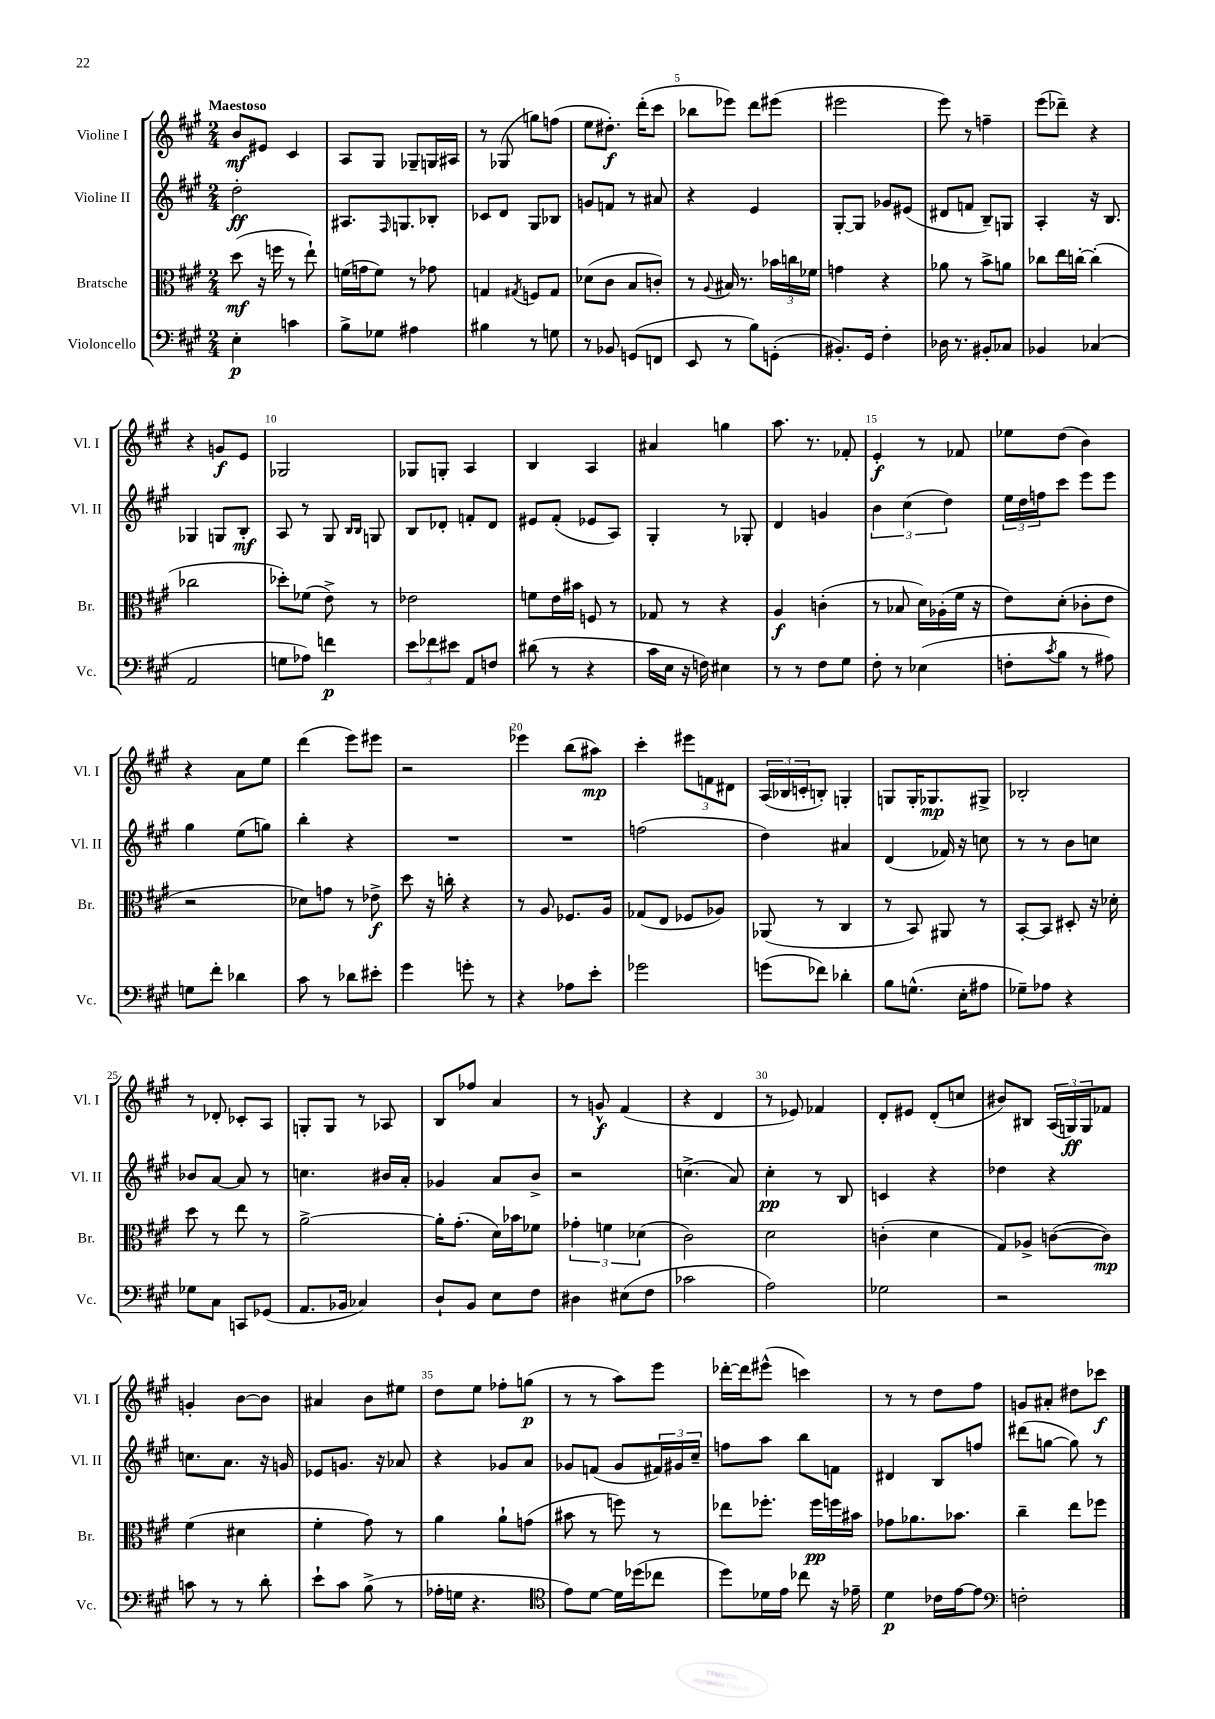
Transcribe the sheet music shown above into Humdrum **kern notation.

**kern	**kern	**kern	**kern
*staff4	*staff3	*staff2	*staff1
*clefF4	*clefC3	*clefG2	*clefG2
*k[f#c#g#]	*k[f#c#g#]	*k[f#c#g#]	*k[f#c#g#]
*M2/4	*M2/4	*M2/4	*M2/4
4E'	(8dd	2dd'	8b
.	16r	.	8e#
.	16ff	.	.
4c	8r	.	4c#
.	8ee`)	.	.
=	=	=	=
8B^	(16f	8.A#	8A
.	16g	.	.
8G-	8f)	.	8G#
.	.	16qqF#	.
.	.	8.G	.
4A#	8r	.	8G-~
.	8g-	8B-'	16G
.	.	.	16A#
=	=	=	=
4B#	4G	8c-	8r
.	.	8d	(8G-
.	8qG#	.	.
8r	8F	8G#	8gg)
8G	8G#	8B-	(8ff
=	=	=	=
8r	(8d-	8g	8ee
8BB-	8c#	8f	8.dd#')
(8GG	8B	8r	.
.	.	.	(16ddd'
8FF	8c')	8a#	8ccc#
=	=	=	=
8EE	8r	4r	8bb-
.	8qqA	.	.
8r	16B#	.	8eee-)
.	8.r	.	.
8B)	.	4e	8ddd
(8GG'	24b-	.	(8eee#
.	24cc	.	.
.	24f-	.	.
=	=	=	=
8.BB#')	4g	[8G#'	2eee#
.	.	8G#]	.
16GG#	.	.	.
4F#'	4r	8g-	.
.	.	(8e#	.
=	=	=	=
16D-	8a-	8d#	8eee)
8.r	.	.	.
.	8r	8f	8r
8BB#'	8b^	8B~)	4ff~
8C-	8a	8G	.
=	=	=	=
4BB-	8cc-	4A'	(8eee
.	16ee	.	8ddd-~)
.	[16cc'	.	.
(4C-	(4cc']	16r	4r
.	.	8.B	.
=	=	=	=
2AA	2cc-	4G-	4r
.	.	8G	8g
.	.	8B'	8e
=	=	=	=
8G	8dd-')	8A	2G-
8A-)	(8f-	8r	.
4f	8e^)	8G#	.
.	.	16qqB	.
.	.	16qqB	.
.	8r	8G	.
=	=	=	=
12e	2e-	8B	8G-
12f-	.	.	.
.	.	8d-'	8G'
12e#	.	.	.
8AA	.	8f'	4A
8F	.	8d-	.
=	=	=	=
(8d#	8f	8e#	4B
8r	16e	(8f#'	.
.	16b#	.	.
4r	8F	8e-	4A
.	8r	8A)	.
=	=	=	=
16c#	8G-	4G#'	4a#
16E	.	.	.
16r	8r	.	.
16F)	.	.	.
4E#	4r	8r	4gg
.	.	8G-'	.
=	=	=	=
8r	4A	4d	8.aa
8r	.	.	.
.	.	.	8.r
8F#	(4c'	4g	.
8G#	.	.	8f-'
=	=	=	=
8F#'	8r	6b	4e'
8r	8B-	.	.
.	.	(6cc#	.
(4E-	16d)	.	8r
.	(16A-'	.	.
.	.	6dd)	.
.	16f#	.	8f-
.	16r	.	.
=	=	=	=
8F'	8e)	24ee	8ee-
.	.	24dd	.
.	.	24ff	.
8qc#	.	.	.
8B	(8d'	8ccc#	(8dd
8r	8c-'	8eee	4b)
8A#)	8e	8eee	.
=	=	=	=
8G	2r	4gg#	4r
8f#'	.	.	.
4d-	.	(8ee	8a
.	.	8gg)	8ee
=	=	=	=
8c#	8d-)	4bb'	(4ddd
8r	8g	.	.
8d-	8r	4r	8eee)
8e#'	8e-^	.	8eee#
=	=	=	=
4g#	8dd	2r	2r
.	16r	.	.
.	16cc'	.	.
8g'	4r	.	.
8r	.	.	.
=	=	=	=
4r	8r	2r	4eee-
.	8A	.	.
8A-	8.F-	.	(8bb
8e'	.	.	8aa#)
.	16A	.	.
=	=	=	=
2g-	(8G-	(2ff	4ccc#'
.	8E	.	.
.	8F-	.	12eee#
.	.	.	12f
.	8A-)	.	.
.	.	.	12d#
=	=	=	=
(8g	(8AA-	4dd)	(24A
.	.	.	24B-
.	.	.	24c'
8f-)	8r	.	8B')
4d-'	4C#	4a#	4G'
=	=	=	=
8B	8r	(4d	8G
(8.G^^	8BB)	.	16G'
.	.	.	8.G-
.	8AA#	16f-)	.
16E'	.	16r	.
8A#	8r	8cc	8G#^
=	=	=	=
8G-~)	[8BB'	8r	2B-'
8A-	8BB]	8r	.
4r	8D#'	8b	.
.	16r	8cc	.
.	16d-'	.	.
=	=	=	=
8G-	8dd	8b-	8r
8C#	8r	[8a	8d-'
8CC	8ee	8a]	8c-'
(8GG-	8r	8r	8A
=	=	=	=
8.AA	[2a^	4.cc	8G'
.	.	.	8G
16BB-	.	.	.
4C-)	.	.	8r
.	.	16b#	8A-
.	.	16a'	.
=	=	=	=
8D`	16a']	4g-	8B
.	(8.g#'	.	.
8BB	.	.	8ff-
8E	16d)	8a	4a
.	16b-	.	.
8F#	8f-	8b^	.
=	=	=	=
4D#	6g-'	2r	8r
.	.	.	8g^^
.	6f	.	.
(8E#	.	.	(4f#
.	(6d-	.	.
8F#	.	.	.
=	=	=	=
2c-	2c#)	(4.cc^	4r
.	.	.	4d
.	.	8a)	.
=	=	=	=
2A)	2d	4cc#'	8r
.	.	.	8e-)
.	.	8r	4f-
.	.	8B	.
=	=	=	=
2G-	(4c'	4c	8d'
.	.	.	8e#
.	4d	4r	(8d'
.	.	.	8cc
=	=	=	=
2r	8G#)	4dd-	8b#)
.	8A-^	.	8B#
.	([8c	4r	(24A
.	.	.	24G)
.	.	.	24G
.	8c])	.	8f-
=	=	=	=
8c	(4f#	8.cc	4g'
8r	.	.	.
.	.	8.a	.
8r	4d#	.	[8b
8d'	.	16r	8b]
.	.	16g	.
=	=	=	=
8e`	4f#'	8e-	4a#
8c#	.	8.g	.
(8B^	8g#)	.	8b
.	.	16r	.
8r	8r	8a-	8ee#
=	=	=	=
16A-'	4a	4r	8dd
16G	.	.	.
4.r	.	.	8ee
.	8a`	8g-	8ff-'
.	(8g	8a	(8gg
=	=	=	=
*clefC4	*	*	*
8e)	8b#	8g-	8r
[8d	8r	(8f	8r
16d]	8ff)	8g-	8aa)
(16dd-	.	.	.
8cc-	8r	24f#)	8eee
.	.	24g#	.
.	.	24cc#~	.
=	=	=	=
8dd)	8ee-	8ff	[16ddd-'
.	.	.	16ddd-]
16d-	8.ff-'	8aa	(8eee#^^
16e	.	.	.
8cc-	.	8bb	4ccc)
.	16ff-	.	.
16r	16ff	8f	.
16e-~	16b#	.	.
=	=	=	=
4d	8g-	4d#	8r
.	8.a-	.	8r
16c-	.	8B	8dd
[16e	8.b-	.	.
8e]	.	8ff	8ff#
=	=	=	=
*clefF4	*	*	*
2F'	4cc#~	(8ddd#	8g
.	.	[8gg	8a#'
.	8ee	8gg])	8dd#
.	8ff-	8r	8ccc-
==	==	==	==
*-	*-	*-	*-
